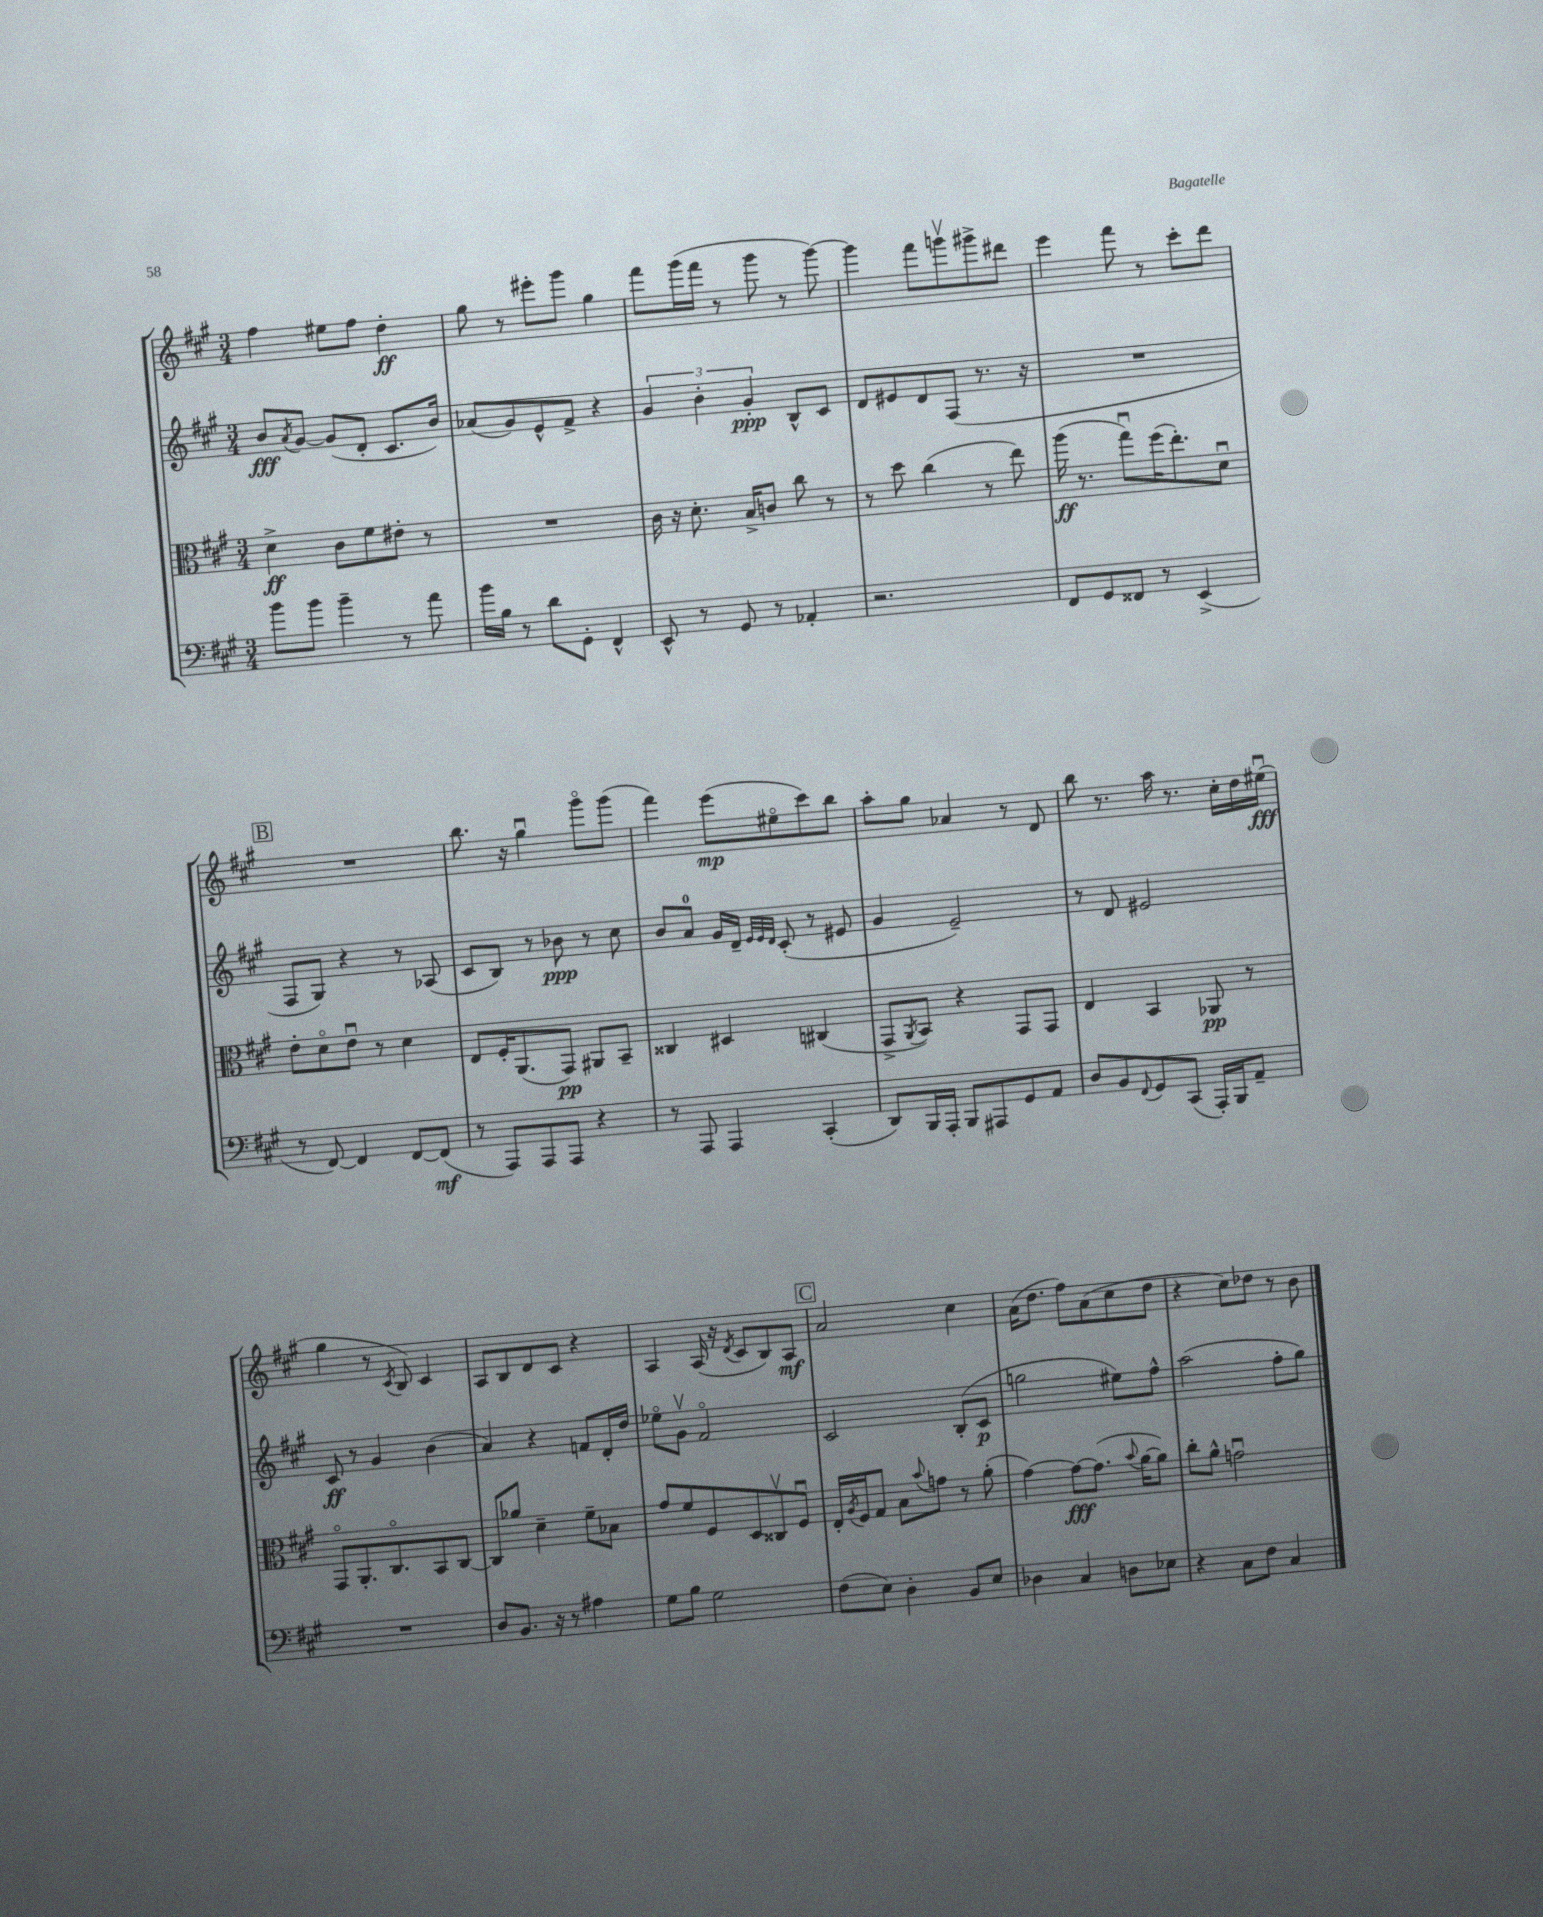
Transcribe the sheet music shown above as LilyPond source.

<<
\new StaffGroup <<
\new Staff = "s0" {
    \clef treble \key a \major \numericTimeSignature \time 3/4
    fis''4 eis''8 fis''8 d''4-.\ff |
    gis''8 r8 eis'''8-. gis'''8 gis''4 |
    fis'''8 gis'''16( fis'''16 r8 gis'''8 r8 gis'''8~) |
    gis'''4 fis'''8 g'''8\upbow gis'''8-> dis'''8 |
    e'''4 fis'''8 r8 cis'''8-. d'''8 |
    \mark \markup { \box "B" } R2. |
    b''8. r16 gis''4\downbow gis'''8\flageolet gis'''8( |
    fis'''4) e'''8\mp( eis''8\flageolet cis'''8) b''8 |
    a''8-. gis''8 aes'4 r8 d'8 |
    b''8 r8. a''16 r8. cis''16-. d''16 eis''16\downbow\fff( |
    gis''4 r8 \acciaccatura { cis'8 } b8) cis'4 |
    a8 b8 d'8 cis'8 r4 |
    a4 a16( r16 \acciaccatura { d'8 } cis'8 b8) a8\mf |
    \mark \markup { \box "C" } a'2 cis''4 |
    a'16( d''8. fis''8) a'8( cis''8 d''8 |
    r4 cis''8) des''8 r8 b'8 \bar "|." |
}
\new Staff = "s1" {
    \clef treble \key a \major \numericTimeSignature \time 3/4
    b'8\fff \acciaccatura { a'8 } gis'8~ gis'8( d'8-. cis'8. b'16) |
    aes'8( gis'8) e'8-^ fis'8-> r4 |
    \tuplet 3/2 { gis'4 b'4-. gis'4-.\ppp } b8-^ cis'8 |
    d'8 eis'8 d'8 fis8( r8. r16 |
    R2. |
    \mark \markup { \box "B" } fis8 gis8) r4 r8 aes8( |
    cis'8 b8) r8 bes'8\ppp r8 cis''8 |
    b'8 a'8-0 gis'16 d'16-- \grace { e'32 e'32 d'32 } cis'8-.( r8 eis'8 |
    gis'4 e'2--) |
    r8 d'8 eis'2 |
    cis'8\ff r8 gis'4 b'4( |
    a'4) r4 f'8 d'16-. d''16 |
    ees''8\flageolet gis'8\upbow fis'2\flageolet |
    \mark \markup { \box "C" } cis'2 b8-.( cis'8\p |
    g''2 eis''8) fis''8-^ |
    a''2( fis''8-. gis''8) \bar "|." |
}
\new Staff = "s2" {
    \clef alto \key a \major \numericTimeSignature \time 3/4
    d'4->\ff cis'8 fis'8 eis'8-. r8 |
    R2. |
    cis'16 r16 d'8.-. b16-> c'8 cis''8 r8 |
    r8 d''8 cis''4( r8 e''8) |
    a''16\ff( r8. gis''8\downbow) fis''16( e''8.-.) d'8\downbow |
    \mark \markup { \box "B" } e'8-. d'8\flageolet e'8\downbow r8 d'4 |
    e8 fis16-. a,8.( gis,8\pp) ais,8 b,8-- |
    cisis4 dis4 cis4( |
    gis,8-> \acciaccatura { a,8 } b,8) r4 gis,8 gis,8 |
    e4 b,4 aes,8\pp r8 |
    gis,8\flageolet a,8.-. cis8.\flageolet b,8 cis8~ |
    cis8 aes'8 d'4-- fis'8-- bes8 |
    gis'8 fis'8 fis8 d8 cisis8\upbow fis8\downbow |
    \mark \markup { \box "C" } e16-. \acciaccatura { a8 } fis16 gis8 b8 \appoggiatura { b'8 } g'8 r8 a'8-.( |
    gis'4~) gis'8~\fff gis'8.( \appoggiatura { b'8 } a'16~ a'8) |
    cis''8-. a'8-^ g'2\downbow \bar "|." |
}
\new Staff = "s3" {
    \clef bass \key a \major \numericTimeSignature \time 3/4
    b'8 b'8 b'4-- r8 a'8 |
    b'16 b16 r8 d'8 gis,8-. fis,4-^ |
    e,8-^ r8 gis,8 r8 aes,4-. |
    r2. |
    fis,8 gis,8 fisis,8 r8 e,4->( |
    \mark \markup { \box "B" } r8 fis,8~) fis,4 fis,8~ fis,8\mf( |
    r8 a,,8) a,,8 a,,8 r4 |
    r8 a,,8 a,,4 cis,4-.( |
    d,8) b,,16 a,,16-. b,,8 ais,,8 gis,8 a,8 |
    d8 b,8 \appoggiatura { fis,8 } gis,8 cis,8( a,,16-.) b,,16 a,8-- |
    R2. |
    d8 b,8. r16 r8 ais4 |
    gis8 b8 gis2 |
    \mark \markup { \box "C" } fis8( e8) d4-. b,8 e8 |
    des4 cis4 d8 ees8 |
    r4 cis8 fis8 cis4 \bar "|." |
}
>>
>>
\layout { \context { \Score \remove "Bar_number_engraver" } }
